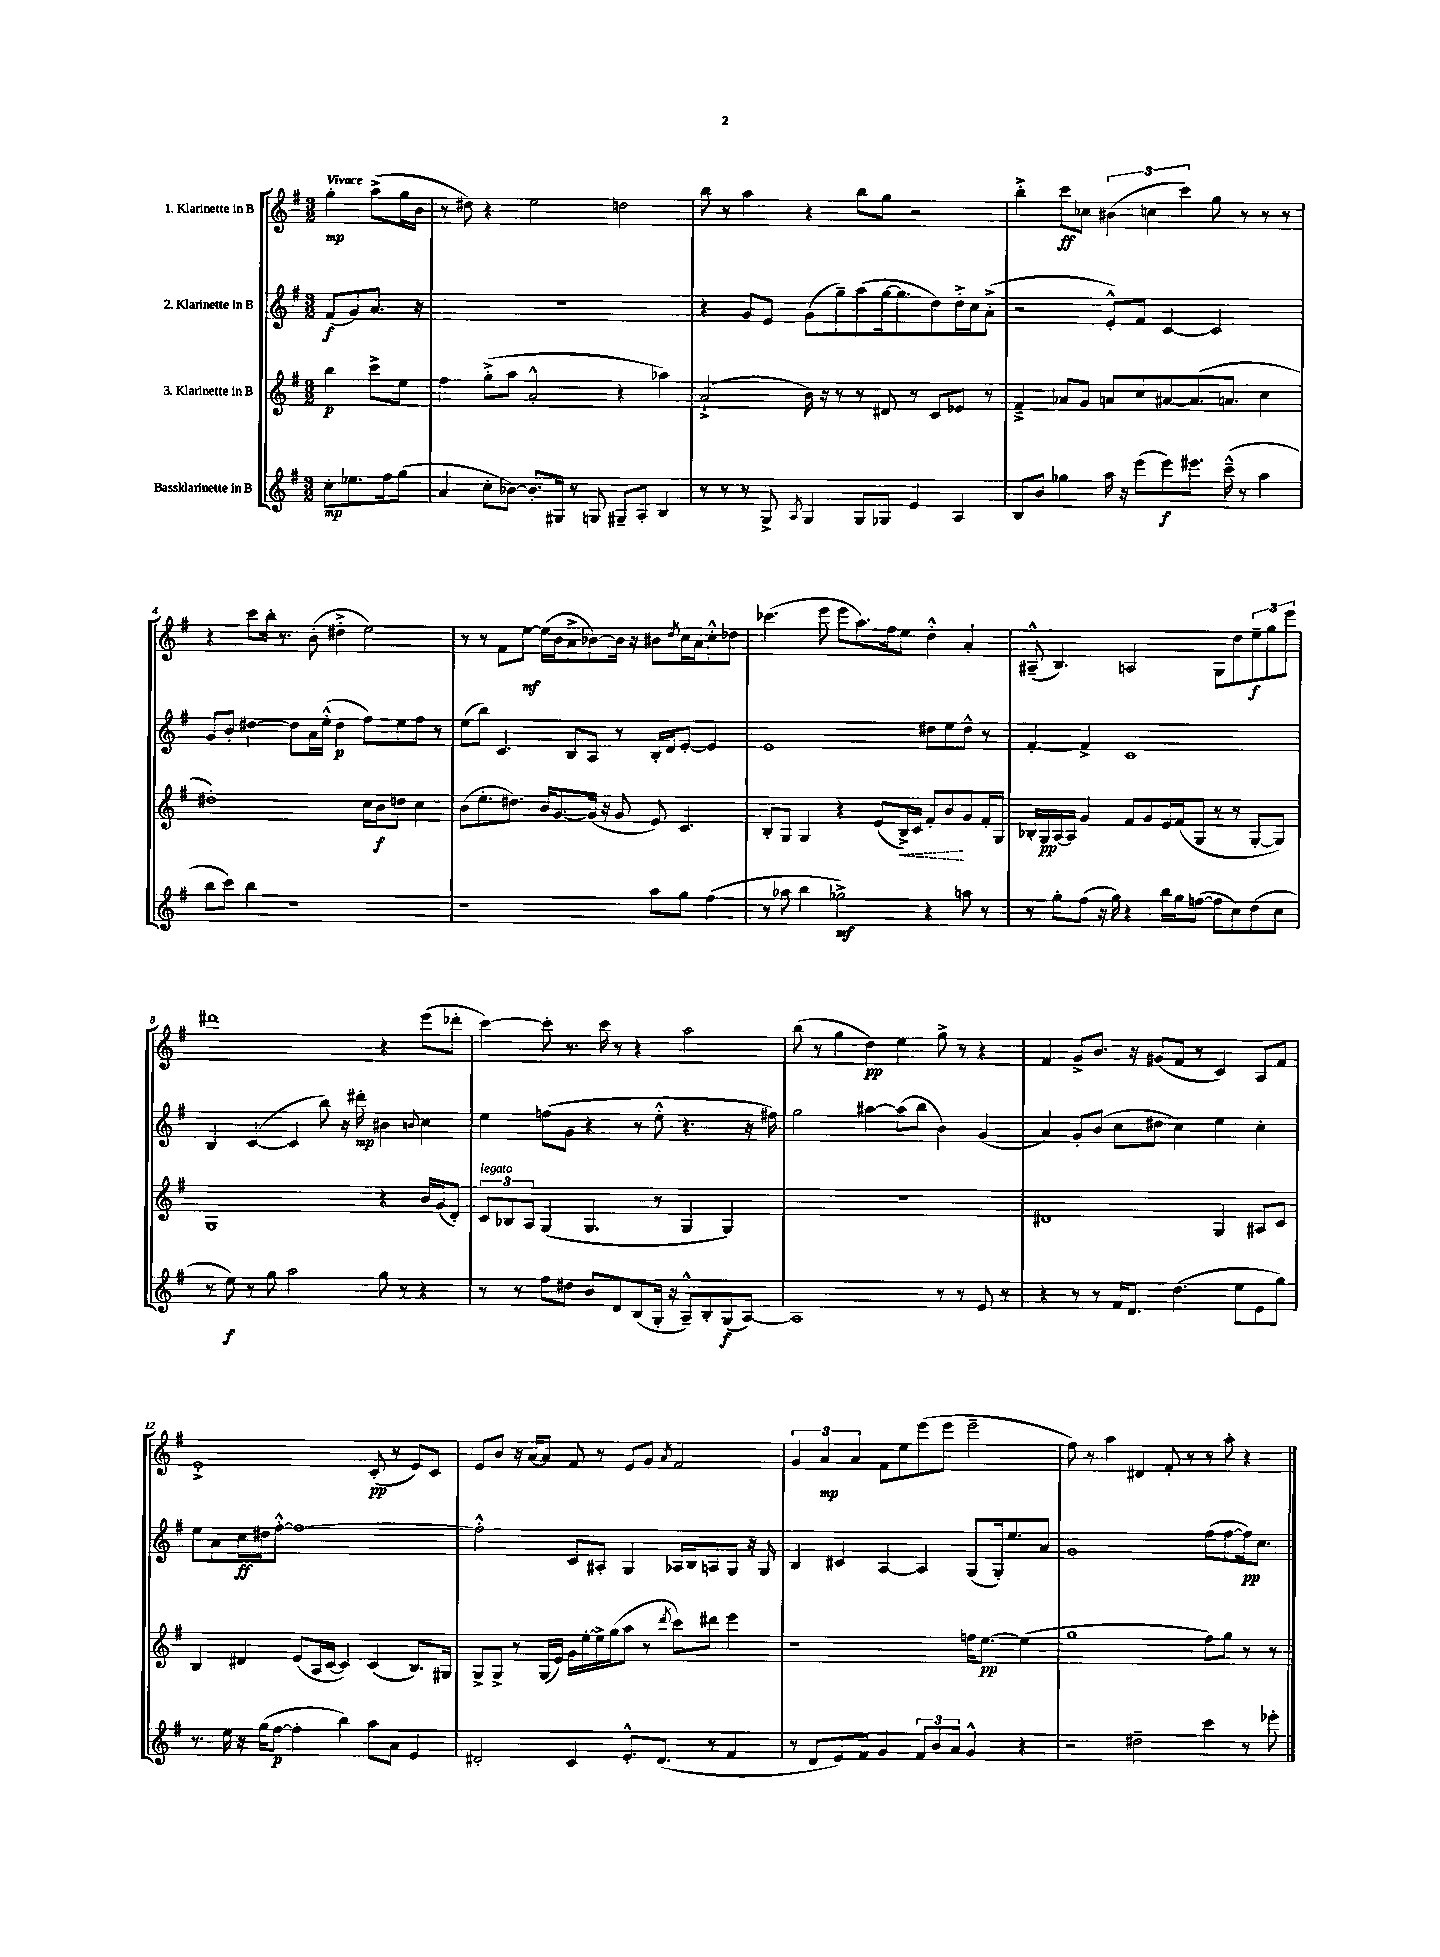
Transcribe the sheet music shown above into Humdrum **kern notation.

**kern	**dynam	**kern	**dynam	**kern	**dynam	**kern	**dynam
*part4	*part4	*part3	*part3	*part2	*part2	*part1	*part1
*staff4	*staff4	*staff3	*staff3	*staff2	*staff2	*staff1	*staff1
*I"Bassklarinette in B	*	*I"3. Klarinette in B	*	*I"2. Klarinette in B	*	*I"1. Klarinette in B	*
*clefG2	*	*clefG2	*	*clefG2	*	*clefG2	*
*k[f#]	*	*k[f#]	*	*k[f#]	*	*k[f#]	*
*M3/2	*	*M3/2	*	*M3/2	*	*M3/2	*
=	=	=	=	=	=	=	=
!	!	!	!	!	!	!LO:TX:a:B:t=Vivace	!
8cc'\L	mp	4bb\	p	(8f#/L	f	4gg'\	mp
8.ee-X\	.	.	.	8g/)	.	.	.
.	.	8ccc^\L	.	8.a/J	.	(8aa^\L	.
16ff#\k	.	.	.	.	.	.	.
(8gg\J	.	8ee\J	.	.	.	16gg\L	.
.	.	.	.	16r	.	16b\JJ	.
=1	=1	=1	=1	=1	=1	=1	=1
4a/	.	4ff#\	.	1.r	.	8r	.
.	.	.	.	.	.	8dd#X\)	.
8cc'\L	.	(8gg'^\L	.	.	.	4r	.
[8b-X\J)	.	8aa\J	.	.	.	.	.
8.b-'/L]	.	2a'^^/	.	.	.	2ee\	.
16G#X/Jk	.	.	.	.	.	.	.
8r	.	.	.	.	.	.	.
8Gn/	.	.	.	.	.	.	.
8G#X~/L	.	4r	.	.	.	2ddn\	.
8A'/J	.	.	.	.	.	.	.
4B/	.	4aa-X\)	.	.	.	.	.
=2	=2	=2	=2	=2	=2	=2	=2
8r	.	(2a`^/	.	4r	.	8bb\	.
8r	.	.	.	.	.	8r	.
8r	.	.	.	8g/L	.	4aa\	.
8G^/	.	.	.	8e/J	.	.	.
8qA/	.	.	.	.	.	.	.
4G/	.	16b\)	.	(8g\L	.	4r	.
.	.	16r	.	.	.	.	.
.	.	8r	.	8gg~\)	.	.	.
8G/L	.	8r	.	(8aa\	.	8bb\L	.
8G-X/J	.	8d#X/	.	[16gg\k	.	8gg\J	.
.	.	.	.	8.gg\]	.	.	.
4e/	.	8r	.	.	.	2r	.
.	.	8c/L	.	8dd\)	.	.	.
4A/	.	8e-X/J	.	16dd'^\L	.	.	.
.	.	.	.	16cc\J	.	.	.
.	.	8r	.	(8a'^\J	.	.	.
=3	=3	=3	=3	=3	=3	=3	=3
8B/L	.	4f#~^/	.	2r	.	4bb'^\	.
8b/J	.	.	.	.	.	.	.
4gg-X\	.	8a-X/L	.	.	.	8ccc\L	ff
.	.	8g/J	.	.	.	8cc-X\J	.
16aa\	.	8an/L	.	8e'^^/L)	.	(6b#X\	.
16r	.	.	.	.	.	.	.
(8eee\L	.	8cc/	.	8f#/J	.	.	.
.	.	.	.	.	.	6ccn\	.
8eee\)	f	[8a#X/	.	[4c/	.	.	.
.	.	.	.	.	.	6ccc\)	.
8.eee#X\J	.	(8.a#/]	.	.	.	.	.
.	.	.	.	2c/]	.	8gg\	.
(16ccc~^^\	.	8.an/J	.	.	.	.	.
8r	.	.	.	.	.	8r	.
4aa\	.	4cc\	.	.	.	8r	.
.	.	.	.	.	.	8r	.
!!LO:LB:g=z
=4	=4	=4	=4	=4	=4	=4	=4
8bb\L	.	1dd#X')	.	8g/L	.	4r	.
8ccc\J)	.	.	.	8b'/J	.	.	.
4bb\	.	.	.	[4dd#X\	.	8ccc\L	.
.	.	.	.	.	.	16bb'\Jk	.
.	.	.	.	.	.	8.r	.
1r	.	.	.	8dd#\L]	.	.	.
.	.	.	.	16a\L	.	(8b'\	.
.	.	.	.	(16ee'^^\JJ	.	.	.
.	.	.	.	4dd#\	p	4dd#X'^\	.
.	.	16cc\LL	.	8ff#\L)	.	2ee\)	.
.	.	16b\J	f	.	.	.	.
.	.	8ddn\J	.	8ee\	.	.	.
.	.	4cc\	.	8ff#\J	.	.	.
.	.	.	.	8r	.	.	.
=5	=5	=5	=5	=5	=5	=5	=5
1r	.	(8b\L	.	(8ee\L	.	8r	.
.	.	8.ee'\	.	8bb\J)	.	8r	.
.	.	.	.	4.c/	.	8f#\L	.
.	.	8.dd#X\J)	.	.	.	.	.
.	.	.	.	.	.	[8ee\J	mf
.	.	16b/KL	.	.	.	(16ee\LL]	.
.	.	[8.g/	.	.	.	16b\J	.
.	.	.	.	8B/L	.	8a^\	.
.	.	(16g/Jk]	.	8A/J	.	[8b-X\)	.
.	.	16r	.	.	.	.	.
.	.	8g/	.	8r	.	16b-\Jk]	.
.	.	.	.	.	.	16r	.
8aa\L	.	8e/)	.	16B'/LL	.	8b#X\L	.
.	.	.	.	16d/J	.	.	.
.	.	.	.	.	.	8qdd/	.
8gg\J	.	4.c/	.	[8e'/J	.	16cc\L	.
.	.	.	.	.	.	16a\J	.
(4ff#\	.	.	.	4e/]	.	8cc'^^\	.
.	.	.	.	.	.	8dd-X\J	.
=6	=6	=6	=6	=6	=6	=6	=6
8r	.	8B'/L	.	1e	.	(4.ccc-X\	.
8aa-X\	.	8G/J	.	.	.	.	.
4bb\	.	4G/	.	.	.	.	.
.	.	.	.	.	.	8eee\	.
2gg-X^\)	mf	4r	.	.	.	8eee\L	.
.	.	.	.	.	.	8.aa\)	.
.	.	(8e/L	.	.	.	.	.
.	.	.	.	.	.	16ff#\k	.
!	!	!	!LO:HP:b	!	!	!	!
.	.	16B^/L)	<	.	.	8ee\J	.
.	.	16c/JJ	.	.	.	.	.
4r	.	8f#'/L	.	8dd#X\L	.	4dd'^^\	.
.	.	8b/	.	8ee\	.	.	.
8aan\	.	8g/	[	8dd#^^\J	.	4a'/	.
8r	.	16f#'/L	.	8r	.	.	.
.	.	16G/JJ	.	.	.	.	.
=7	=7	=7	=7	=7	=7	=7	=7
8r	.	16B-X'/LL	.	[4f#'/	.	(8A#X~^^/	.
.	.	16G/	pp	.	.	.	.
8gg'\L	.	[16A/	.	.	.	4.B/)	.
.	.	16A/JJ]	.	.	.	.	.
(8ff#\J	.	4g/	.	4f#^/]	.	.	.
16r	.	.	.	.	.	.	.
16gg\)	.	.	.	.	.	.	.
4r	.	8f#/L	.	1c	.	2An/	.
.	.	8g/	.	.	.	.	.
16bb\LL	.	16e/L	.	.	.	.	.
16gg\J	.	(16f#/J	.	.	.	.	.
([8ffn\J	.	8G/J	.	.	.	.	.
8ff\L]	.	8r	.	.	.	8G\L	.
8cc\)	.	8r	.	.	.	8dd\	.
(8dd\	.	[8G'/L	.	.	.	12ee~\	f
.	.	.	.	.	.	12gg\	.
8cc\J	.	8G/J])	.	.	.	.	.
.	.	.	.	.	.	12eee\J	.
!!LO:LB:g=z
=8	=8	=8	=8	=8	=8	=8	=8
8r	.	1G	.	4B/	.	1ddd#X	.
8ee\)	f	.	.	.	.	.	.
8r	.	.	.	([4c/	.	.	.
8gg\	.	.	.	.	.	.	.
2aa\	.	.	.	4c/]	.	.	.
.	.	.	.	8bb\)	.	.	.
.	.	.	.	16r	.	.	.
.	.	.	.	16ddd#X'\	mp	.	.
8gg\	.	4r	.	4b#X\	.	4r	.
8r	.	.	.	.	.	.	.
.	.	.	.	8qqbn/	.	.	.
4r	.	16b/LL	.	4cc\	.	(8eee\L	.
.	.	(16g/J	.	.	.	.	.
.	.	8d'/J)	.	.	.	8ddd-X'\J	.
=9	=9	=9	=9	=9	=9	=9	=9
!	!	!LO:TX:a:i:t=legato	!	!	!	!	!
8r	.	12c/L	.	4ee\	.	[4ccc\)	.
.	.	12B-X/	.	.	.	.	.
8r	.	.	.	.	.	.	.
.	.	12A/J	.	.	.	.	.
8ff#\L	.	(4G/	.	(8ffn\L	.	8ccc'\]	.
8dd#X\J	.	.	.	8g\J	.	8.r	.
8b/L	.	4.G/	.	4r	.	.	.
.	.	.	.	.	.	16ccc\	.
8d/	.	.	.	.	.	8r	.
(8B/	.	.	.	8r	.	4r	.
16G'/Jk	.	8r	.	8ee'^^\	.	.	.
16r	.	.	.	.	.	.	.
8A~^^/L)	.	4G/	.	4.r	.	2aa\	.
8B'/	.	.	.	.	.	.	.
(8G/	f	4G/)	.	.	.	.	.
[8A/J)	.	.	.	16r	.	.	.
.	.	.	.	16ff#X\)	.	.	.
=10	=10	=10	=10	=10	=10	=10	=10
1A]	.	1.r	.	2gg\	.	(8bb\	.
.	.	.	.	.	.	8r	.
.	.	.	.	.	.	4gg\	.
.	.	.	.	[4aa#X\	.	4dd\)	pp
.	.	.	.	(8aa#\L]	.	4ee\	.
.	.	.	.	8bb\J	.	.	.
8r	.	.	.	4b\)	.	8gg^\	.
8r	.	.	.	.	.	8r	.
8e/	.	.	.	(4g/	.	4r	.
8r	.	.	.	.	.	.	.
=11	=11	=11	=11	=11	=11	=11	=11
4r	.	1d#X	.	4a/)	.	4f#/	.
8r	.	.	.	8g'/L	.	8g^/L	.
8r	.	.	.	(8b/J	.	8.b/J	.
16f#/KL	.	.	.	8cc\L	.	.	.
8.d/J	.	.	.	.	.	16r	.
.	.	.	.	8dd#X\J	.	(8g#X/L	.
(4.dd\	.	.	.	4cc\)	.	8f#/J	.
.	.	.	.	.	.	8r	.
.	.	4G/	.	4ee\	.	4c/)	.
8ee\L	.	.	.	.	.	.	.
8e\	.	8A#X/L	.	4cc'\	.	8A/L	.
8gg\J)	.	8c/J	.	.	.	8f#/J	.
!!LO:LB:g=z
=12	=12	=12	=12	=12	=12	=12	=12
8.r	.	4B/	.	8ee\L	.	1e'^	.
.	.	.	.	8a\	.	.	.
16ee\	.	.	.	.	.	.	.
16r	.	4d#X/	.	16cc\L	ff	.	.
(16gg\KL	.	.	.	16dd#X\J	.	.	.
[8ff#\J	p	.	.	[8ff#'^^\J	.	.	.
4ff#'\]	.	(8e/L	.	1ff#_	.	.	.
.	.	16A/L	.	.	.	.	.
.	.	[16c/JJ	.	.	.	.	.
4bb\)	.	4c/])	.	.	.	.	.
8aa\L	.	(4c/	.	.	.	(8c'/	pp
8a\J	.	.	.	.	.	8r	.
4e/	.	8.B/L)	.	.	.	8e/L)	.
.	.	.	.	.	.	8c/J	.
.	.	16G#X/Jk	.	.	.	.	.
=13	=13	=13	=13	=13	=13	=13	=13
2d#X'/	.	8G^/L	.	2ff#'^^\]	.	8e/L	.
.	.	8G^/J	.	.	.	8b/J	.
.	.	8r	.	.	.	16r	.
.	.	.	.	.	.	[16a/KL	.
.	.	(16G/LL	.	.	.	8a/J]	.
.	.	16e/JJ)	.	.	.	.	.
4c/	.	16g\LL	.	8c/L	.	8f#/	.
.	.	[16ee'\	.	.	.	.	.
.	.	16ee^\]	.	8A#X'/J	.	8r	.
.	.	(16gg\J	.	.	.	.	.
8.e'^^/L	.	8aa\J	.	4G/	.	8e/L	.
.	.	8r	.	.	.	8g/J	.
(8.d#/J	.	.	.	.	.	.	.
.	.	8qddd/	.	.	.	8qa/	.
.	.	8ccc\L)	.	16A-X/LL	.	2f#/	.
.	.	.	.	16B/J	.	.	.
8r	.	8ddd#X\J	.	8An/	.	.	.
4f#/	.	4eee\	.	8G/J	.	.	.
.	.	.	.	16r	.	.	.
.	.	.	.	16G/	.	.	.
=14	=14	=14	=14	=14	=14	=14	=14
8r	.	1r	.	4B/	.	6g/	.
8d/L	.	.	.	.	.	.	.
.	.	.	.	.	.	6a/	mp
8e/)	.	.	.	4c#X/	.	.	.
.	.	.	.	.	.	6a/	.
8f#/J	.	.	.	.	.	.	.
4g/	.	.	.	[4A/	.	8f#\L	.
.	.	.	.	.	.	8ee\	.
12f#/L	.	.	.	4A/]	.	(8eee\	.
12b/	.	.	.	.	.	.	.
.	.	.	.	.	.	8eee\J	.
12a/J	.	.	.	.	.	.	.
4g^^/	.	16ffn\KL	.	(8G/L	.	2eee~\	.
.	.	[8.ee\J	pp	.	.	.	.
.	.	.	.	16G'/k)	.	.	.
.	.	.	.	8.ee/	.	.	.
4r	.	(4ee\]	.	.	.	.	.
.	.	.	.	8a/J	.	.	.
=15	=15	=15	=15	=15	=15	=15	=15
2r	.	1gg	.	1g	.	8ff#\)	.
.	.	.	.	.	.	8r	.
.	.	.	.	.	.	4aa\	.
2dd#X~\	.	.	.	.	.	4d#X/	.
.	.	.	.	.	.	8f#'/	.
.	.	.	.	.	.	8r	.
4ccc\	.	8ff#\L)	.	(8ff#\L	.	8r	.
.	.	8gg\J	.	[8ff#\	.	8aa'\	.
8r	.	8r	.	16ff#\k])	pp	4r	.
.	.	.	.	8.cc\J	.	.	.
8eee-X'\	.	8r	.	.	.	.	.
==	==	==	==	==	==	==	==
*-	*-	*-	*-	*-	*-	*-	*-
